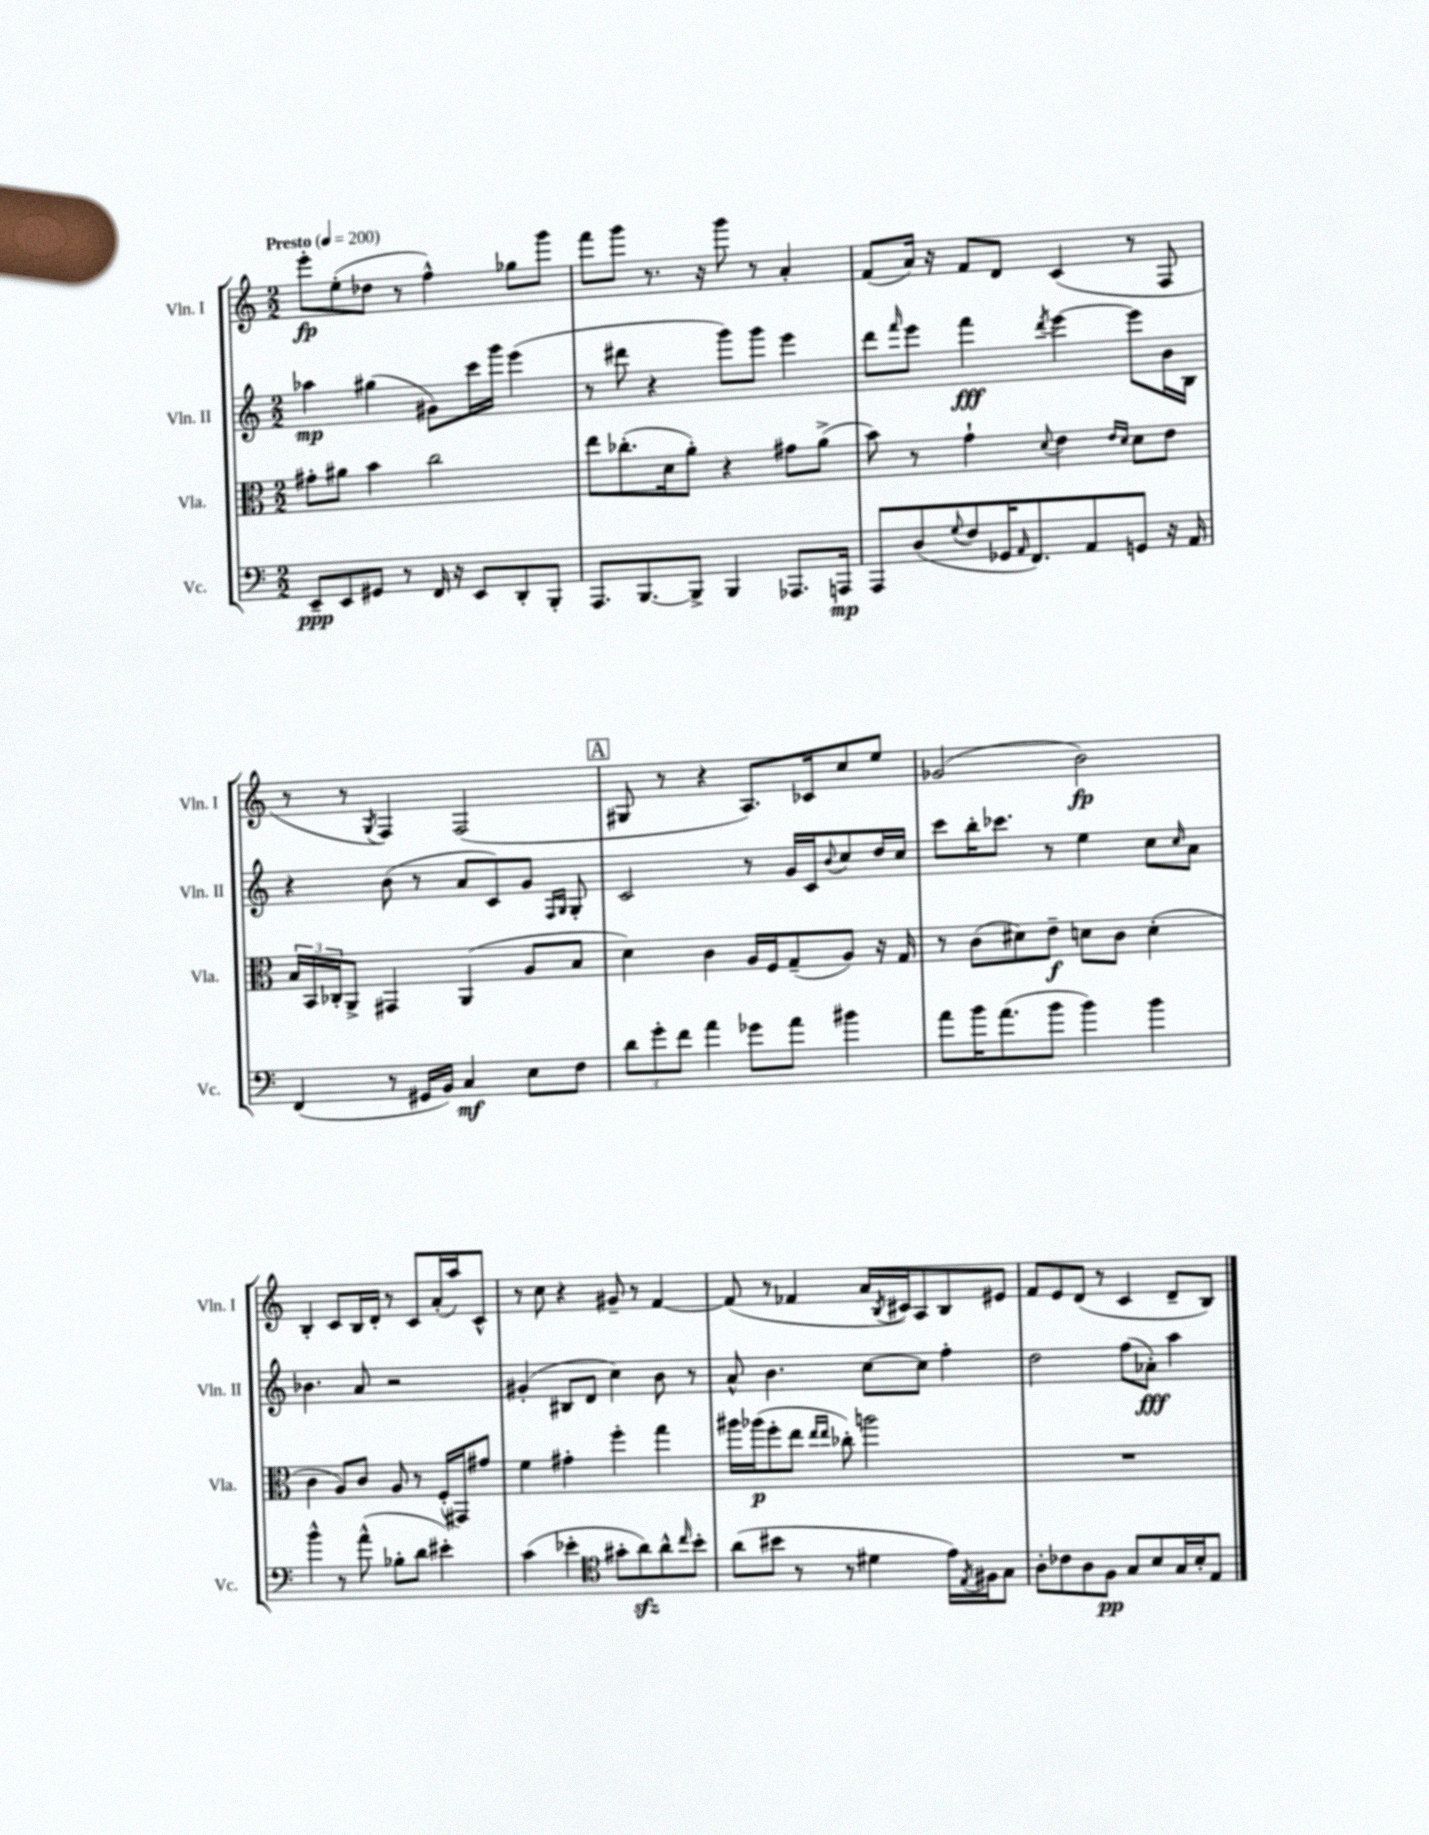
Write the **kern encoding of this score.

**kern	**kern	**kern	**kern
*staff4	*staff3	*staff2	*staff1
*clefF4	*clefC3	*clefG2	*clefG2
*k[]	*k[]	*k[]	*k[]
*M2/2	*M2/2	*M2/2	*M2/2
*MM200	*MM200	*MM200	*MM200
8EE~	8g#'	4aa-	8eee'
8EE	8a#	.	(8ee'
8GG#	4b	(4gg#	8dd-
8r	.	.	8r
16FF	2cc	8g#)	4ff^^)
16r	.	.	.
8EE	.	16ccc	.
.	.	16ggg	.
8DD'	.	(4eee	8gg-
8BBB'	.	.	8ggg
=	=	=	=
8.AAA	8ee	8r	8fff
.	(8.cc-'	8ddd#	8ggg
[8.BBB	.	.	.
.	.	4r	8.r
.	16d	.	.
8BBB^]	8a')	.	.
.	.	.	16r
4BBB	4r	8ggg)	8ggg
.	.	8ggg	8r
8.AAA-	8g#	4eee	4a'
.	(8a^	.	.
16AAA	.	.	.
=	=	=	=
8AAA	8b)	8ddd	(8f
.	.	16qqfff	.
(8D	8r	8eee	16a)
.	.	.	16r
8qqG	.	.	.
8F	4g`	4fff	8f
16GG-	.	.	8d
16qqAA	.	.	.
8.FF)	.	.	.
.	8qqd	8qddd	.
.	4e	[4eee	(4c
8AA	.	.	.
.	16qqe	.	.
.	16qqd	.	.
8GG	8d	8eee]	8r
16r	8e	16b	8F
16AA	.	16B	.
=	=	=	=
(4FF	24B	4r	8r
.	24BB	.	.
.	24C-'	.	.
.	8AA^	.	8r
.	.	.	8qG
8r	4GG#	(8b	4F)
16GG#	.	8r	.
16BB)	.	.	.
4C	(4AA	8a	(2F
.	.	8c)	.
8E	8A	8g	.
.	.	16qqF	.
.	.	16qqG	.
8F	8B	8G'	.
=	=	=	=
12d	4d)	2c	8G#
12g'	.	.	.
.	.	.	8r
12f	.	.	.
4a	4c	.	4r
8g-	16A	8r	8.A)
.	16F	.	.
8a	(8G~	16g	.
.	.	16c	16c-
.	.	8qqb	.
4b#	8A)	8cc	8cc
.	16r	16dd	8ee
.	16G	16cc	.
=	=	=	=
8a	8r	8ccc	(2g-
16b	(8c	16bb'	.
(8.a	.	8.ccc-	.
.	8d#)	.	.
8b	8e~	8r	.
4b)	8d	4ee	2b)
.	8c	.	.
4b	(4d'	8cc	.
.	.	16qqcc	.
.	.	8a	.
=	=	=	=
4b^^	4c	4.b-	4B'
8r	8A)	.	8c
(8a^^	8c	8a	16B
.	.	.	16d'
8B-'	8A	2r	8r
8d	8r	.	8c
4e#')	(16F'	.	(16a'
.	16GG#)	.	16aa)
.	8g#	.	8c^^
=	=	=	=
(4c	4f	(4g#'	8r
.	.	.	8cc
4e-'	4g#'	8B#	4r
.	.	8d	.
*clefC4	*	*	*
8g#'	4ff'	4cc)	8g#~
8a)	.	.	8r
8a^^	4gg	8b	[4f
16qqcc	.	.	.
8b'	.	8r	.
=	=	=	=
(8a	16aa#	8a^^	(8f]
.	(16aa-	.	.
8b#	8ff'	4.b	8r
8r	8ee	.	4f-
.	16qqee	.	.
.	16qqee	.	.
8r	8cc-')	.	.
4d#	2aa	[8cc	16a
.	.	.	8qB
.	.	.	16c#)
.	.	8cc]	8A
16e)	.	4ff'	8B
8qE	.	.	.
16F#	.	.	.
8G	.	.	8e#
=	=	=	=
8A'	1r	2dd	8f
8c-	.	.	8e
8A	.	.	(8d
8F	.	.	8r
8G	.	(8ff	4c
8B	.	8a-')	.
16G	.	4aa	8d~
16B'	.	.	.
8E	.	.	8B)
==	==	==	==
*-	*-	*-	*-
